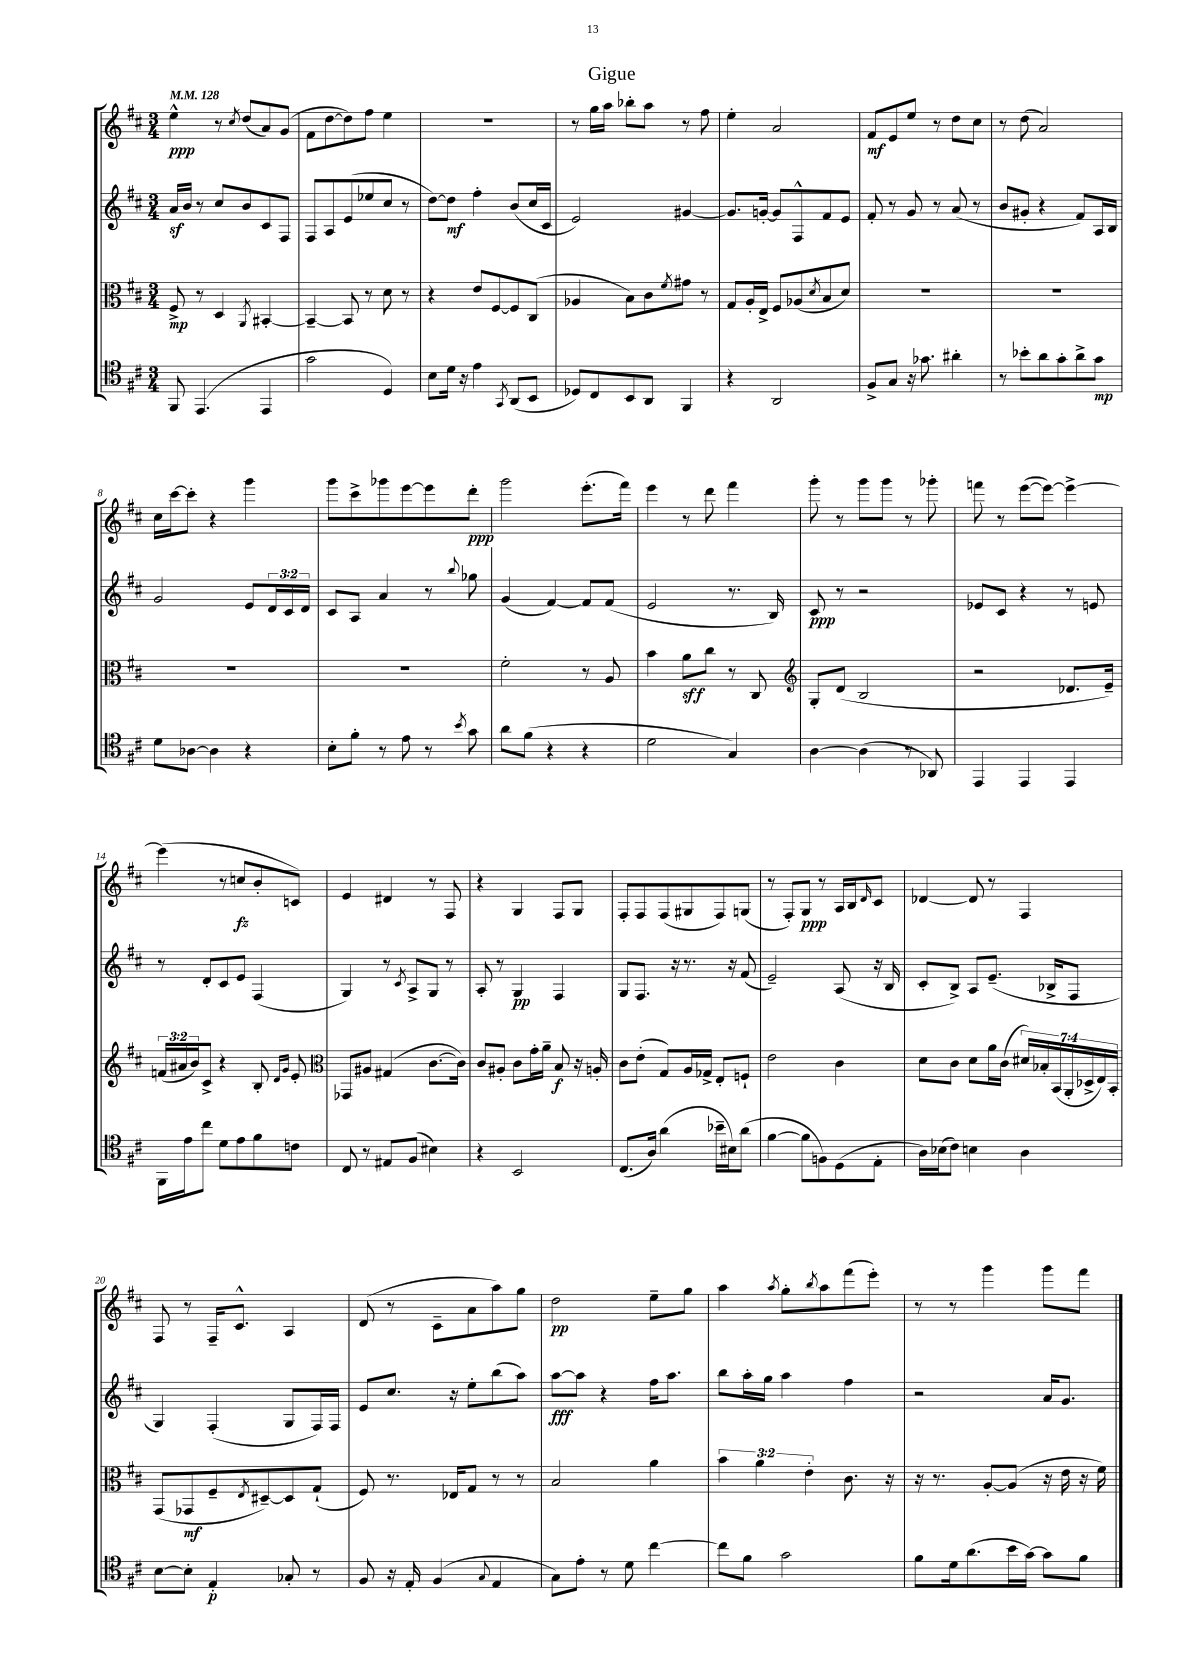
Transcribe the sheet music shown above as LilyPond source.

\header { title = "Gigue" }
<<
\new StaffGroup <<
\new Staff = "s0" {
    \clef treble \key d \major \numericTimeSignature \time 3/4 \tempo 4 = 128
    e''4-^\ppp r8 \acciaccatura { cis''8 } d''8( a'8) g'8( |
    fis'8 d''8~ d''8) fis''8 e''4 |
    R2. |
    r8 g''16 a''16 bes''8-. a''8 r8 fis''8 |
    e''4-. a'2 |
    fis'8\mf e'8 e''8 r8 d''8 cis''8 |
    r8 d''8( a'2) |
    cis''16 cis'''16~ cis'''8-. r4 g'''4 |
    g'''8 cis'''8-> ges'''8 e'''8~ e'''8 d'''8-.\ppp |
    g'''2 e'''8.-.( fis'''16) |
    e'''4 r8 d'''8 fis'''4 |
    g'''8-. r8 g'''8 g'''8 r8 ges'''8-. |
    f'''8 r8 e'''8~( e'''8~) e'''4~-> |
    e'''4( r8 c''8\fz b'8-. c'8) |
    e'4 dis'4 r8 fis8 |
    r4 g4 fis8 g8 |
    fis8-. fis8 fis8( gis8 fis8) g8( |
    r8 fis8-.) g8\ppp r8 a16 b16 \grace { d'16 } cis'8 |
    des'4~ des'8 r8 fis4 |
    fis8 r8 fis16-- cis'8.-^ a4 |
    d'8( r8 cis'8-- a'8 a''8) g''8 |
    d''2\pp e''8-- g''8 |
    a''4 \acciaccatura { a''8 } g''8-. \acciaccatura { b''8 } a''8 fis'''8( e'''8-.) |
    r8 r8 g'''4 g'''8 fis'''8 \bar "|." |
}
\new Staff = "s1" {
    \clef treble \key d \major \numericTimeSignature \time 3/4 \override Staff.TupletNumber.text = #tuplet-number::calc-fraction-text
    a'16\sf b'16 r8 cis''8 b'8 cis'8 fis8 |
    fis8 a8 e'8( ees''8 cis''8 r8 |
    d''8~) d''8\mf fis''4-. b'8( cis''16 cis'16 |
    e'2) gis'4~ |
    gis'8. g'16~-. g'8 fis8-^ fis'8 e'8 |
    fis'8-. r8 g'8 r8 a'8( r8 |
    b'8 gis'8-. r4 fis'8) a16 b16 |
    g'2 e'8 \tuplet 3/2 { d'16 cis'16 d'16 } |
    cis'8 a8 a'4 r8 \appoggiatura { b''8 } ges''8 |
    g'4( fis'4~) fis'8 fis'8( |
    e'2 r8. b16) |
    cis'8\ppp r8 r2 |
    ees'8 cis'8 r4 r8 e'8 |
    r8 d'8-. cis'8 e'8 fis4( |
    g4) r8 \acciaccatura { cis'8 } a8-> g8 r8 |
    a8-. r8 g4\pp fis4 |
    g8 fis8. r16 r8. r16 fis'8( |
    e'2--) a8( r16 b16 |
    cis'8-. b8->) a8 e'8.--( bes16-> fis8 |
    g4) fis4-.( g8 fis16) fis16 |
    e'8 cis''8. r16 e''8-. b''8( a''8) |
    a''8~\fff a''8 r4 fis''16 a''8. |
    b''8 a''16-. g''16 a''4 fis''4 |
    r2 a'16 g'8. \bar "|." |
}
\new Staff = "s2" {
    \clef alto \key d \major \numericTimeSignature \time 3/4 \override Staff.TupletNumber.text = #tuplet-number::calc-fraction-text
    fis8->\mp r8 d4 \acciaccatura { a,8 } bis,4~-. |
    bis,4~-- bis,8 r8 d'8 r8 |
    r4 e'8 fis8~ fis8 cis8( |
    aes4 b8) cis'8 \acciaccatura { fis'8 } gis'8 r8 |
    g8 a16-. e16-> fis8 aes8( \acciaccatura { d'8 } b8 d'8) |
    R2. |
    R2. |
    R2. |
    R2. |
    fis'2-. r8 a8 |
    b'4 a'8\sff cis''8 r8 cis8 |
    \clef treble g8-. d'8( b2 |
    r2 des'8. e'16--) |
    \tuplet 3/2 { f'16( ais'16 b'16) } cis'8-> r4 b8-. \grace { d'16 g'16 } e'8-. |
    \clef alto ges,8 ais8 gis4( cis'8.~ cis'16) |
    cis'8 ais8-. cis'8 g'16-. a'16-- b8\f r16 a16-. |
    cis'8 e'8-.( g8) a16 ges16-> e8-. f8-! |
    e'2 cis'4 |
    d'8 cis'8 d'8 a'16 cis'16( \tuplet 7/4 { dis'16) bes16-. b,16( a,16-. des16-> e16) b,16-. } |
    g,8( ges,8\mf fis8-- \acciaccatura { e8 } dis8~--) dis8 g8-!( |
    fis8) r8. ees16 g8 r8 r8 |
    b2 a'4 |
    \tuplet 3/2 { b'4 a'4 e'4-. } cis'8. r16 |
    r16 r8. a8~-. a8( r16 e'16 r16 fis'16) \bar "|." |
}
\new Staff = "s3" {
    \clef tenor \key d \major \numericTimeSignature \time 3/4
    fis,8 e,4.( e,4 |
    g'2 d4) |
    b8 d'16 r16 e'4 \acciaccatura { g,8 } a,8( b,8 |
    des8) cis8 b,8 a,8 fis,4 |
    r4 a,2 |
    fis8-> g8 r16 ges'8. ais'4-. |
    r8 bes'8-. a'8 g'8-. a'8-> g'8\mp |
    d'8 aes8~ aes4 r4 |
    b8-. fis'8-. r8 e'8 r8 \acciaccatura { b'8 } g'8 |
    a'8 fis'8( r4 r4 |
    d'2 g4) |
    a4~ a4( r8 aes,8) |
    e,4 e,4 e,4 |
    fis,16 e'16 cis''8 d'8 e'8 fis'8 c'8 |
    cis8 r8 eis8 fis8( bis4) |
    r4 b,2 |
    cis8.( a16) a'4( bes'16-- bis16) a'8( |
    fis'4~ fis'8 f8) d8( e8-. |
    a16) bes16( cis'8) b4 a4 |
    b8~ b8-. e4-.\p ges8-. r8 |
    fis8 r16 e16-. fis4( \appoggiatura { g8 } e4 |
    g8) e'8-. r8 d'8 cis''4~ |
    cis''8 fis'8 g'2 |
    fis'8 d'16 a'8.( b'16 g'16~) g'8 fis'8 \bar "|." |
}
>>
>>
